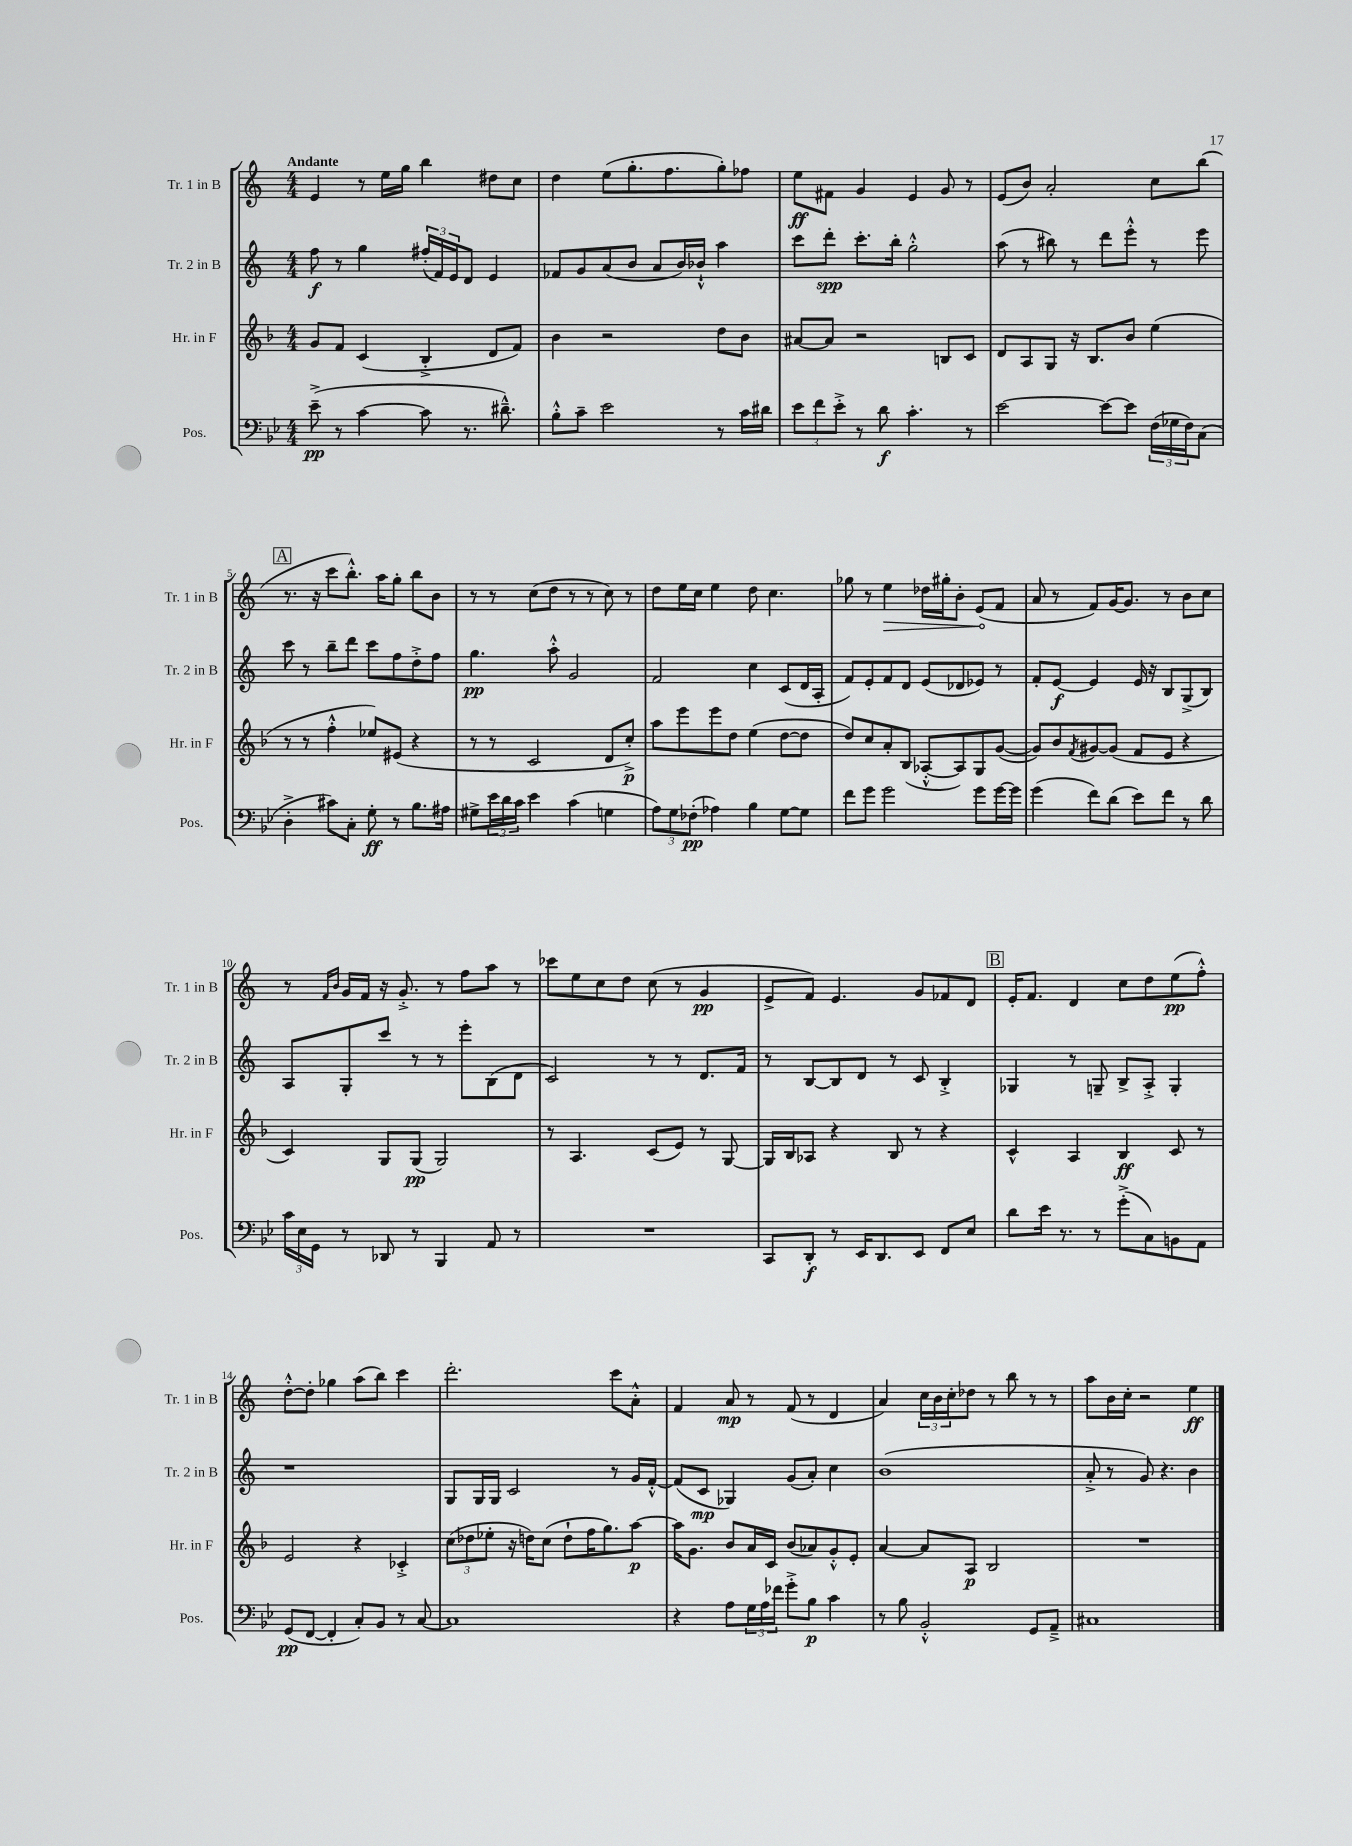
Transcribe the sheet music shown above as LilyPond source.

<<
\new StaffGroup <<
\new Staff = "s0" \with { instrumentName = "Tr. 1 in B" shortInstrumentName = "Tr. 1 in B" } {
    \clef treble \key c \major \numericTimeSignature \time 4/4 \tempo "Andante"
    e'4 r8 e''16 g''16 b''4 dis''8 c''8 |
    d''4 e''8( g''8.-. f''8. g''8-.) fes''8 |
    e''8\ff fis'8 g'4 e'4 g'8 r8 |
    e'8( b'8) a'2-. c''8 b''8( |
    \mark \markup { \box "A" } r8. r16 c'''8 b''8.-.-^) a''16 g''8-. b''8 b'8 |
    r8 r8 c''8( d''8 r8 r8 c''8) r8 |
    d''8 e''16 c''16 e''4 d''8 c''4. |
    ges''8 r8 \once \override Hairpin.circled-tip = ##t e''4\> des''16 gis''16-. b'8-. e'8\!( f'8 |
    a'8 r8 f'8) g'16~ g'8. r8 b'8 c''8 |
    r8 \grace { f'16 b'16 } g'16 f'16 r16 g'8.-.-> r8 f''8 a''8 r8 |
    ces'''8 e''8 c''8 d''8 c''8( r8 g'4\pp |
    e'8-> f'8) e'4. g'8 fes'8 d'8 |
    \mark \markup { \box "B" } e'16-. f'8. d'4 c''8 d''8 e''8\pp( f''8-.-^) |
    d''8~-.-^ d''8-. ges''4 a''8( b''8) c'''4 |
    d'''2.-. c'''8 a'8-.-^ |
    f'4 a'8\mp r8 f'8( r8 d'4 |
    a'4) \tuplet 3/2 { c''16 b'16 c''16-. } des''8 r8 b''8 r8 r8 |
    a''8 b'16 c''16-. r2 e''4\ff \bar "|." |
}
\new Staff = "s1" \with { instrumentName = "Tr. 2 in B" shortInstrumentName = "Tr. 2 in B" } {
    \clef treble \key c \major \numericTimeSignature \time 4/4
    f''8\f r8 g''4 \tuplet 3/2 { fis''16-.( f'16) e'16 } d'8 e'4 |
    fes'8 g'8 a'8( b'8 a'8 b'16) bes'16-!-^ a''4 |
    c'''8 d'''8-.\spp c'''8.-. b''16-. g''2-.-^ |
    a''8( r8 bis''8) r8 d'''8 e'''8-.-^ r8 e'''8 |
    \mark \markup { \box "A" } c'''8 r8 b''8-- d'''8 c'''8 f''8 d''8-.-> f''8 |
    g''4.\pp a''8-.-^ g'2 |
    f'2 c''4 c'8( d'16 a16-. |
    f'8) e'8-. f'8 d'8 e'8( des'8 ees'8) r8 |
    f'8-. e'8~\f e'4 e'16 r16 b8 g8->( b8) |
    a8 g8-. c'''8 r8 r8 e'''8-. b8( d'8 |
    c'2) r8 r8 d'8. f'16 |
    r8 b8~ b8 d'8 r8 c'8 b4-.-> |
    \mark \markup { \box "B" } ges4 r8 g8-- b8-> a8-.-> g4-. |
    r1 |
    g8 g16 g16 c'2 r8 g'16 f'16~-.-^ |
    f'8( c'8\mp ges4) g'8( a'8-.) c''4 |
    b'1( |
    a'8-.-> r8 g'8) r4. b'4 \bar "|." |
}
\new Staff = "s2" \with { instrumentName = "Hr. in F" shortInstrumentName = "Hr. in F" } {
    \clef treble \key f \major \numericTimeSignature \time 4/4
    g'8 f'8 c'4( bes4-.-> d'8 f'8) |
    bes'4 r2 d''8 bes'8 |
    ais'8~ ais'8 r2 b8 c'8 |
    d'8 a8 g8 r16 bes8. bes'8 e''4( |
    \mark \markup { \box "A" } r8 r8 f''4-.-^ ees''8) eis'8( r4 |
    r8 r8 c'2 d'8 c''8-.->\p) |
    a''8 e'''8 e'''8 d''8 e''4( d''8~ d''8 |
    d''8) c''8 a'8-. bes8( aes8~-.-^ aes8) g8 g'8~( |
    g'8) bes'8 \acciaccatura { f'8 } gis'8~ gis'8( f'8 e'8 r4 |
    c'4) g8 g8\pp( g2) |
    r8 a4. c'8( e'8) r8 g8~ |
    g16 bes16 aes8 r4 bes8 r8 r4 |
    \mark \markup { \box "B" } c'4-^ a4 bes4\ff c'8 r8 |
    e'2 r4 ces'4-.-> |
    \tuplet 3/2 { c''8( des''8 ees''8-. } r16 d''16) c''8( d''8-! f''16 g''8.) a''8~\p |
    a''16 g'8. bes'8 a'16 c'16 bes'8( aes'8) g'8-.-^ e'8-. |
    a'4~ a'8 a8\p bes2 |
    R1 \bar "|." |
}
\new Staff = "s3" \with { instrumentName = "Pos." shortInstrumentName = "Pos." } {
    \clef bass \key bes \major \numericTimeSignature \time 4/4
    ees'8--->\pp( r8 c'4~ c'8 r8. dis'8.---^) |
    bes8-.-^ c'8-- ees'2 r8 c'16 dis'16 |
    \tuplet 3/2 { ees'8 f'8 ees'8-.-> } r8 d'8\f c'4.-. r8 |
    ees'2~ ees'8~ ees'8 \tuplet 3/2 { f16( ges16 f16) } c8( |
    \mark \markup { \box "A" } d4-.-> cis'8) c8-. g8-.\ff r8 bes8. ais16 |
    gis8-> \tuplet 3/2 { ees'16 d'16 c'16 } ees'4 c'4( g4 |
    \tuplet 3/2 { a8) g8 fes8-.\pp( } aes4) bes4 g8~ g8 |
    f'8 g'8 g'2 g'8 g'16~ g'16 |
    g'4( f'8) d'8( ees'8) f'8 r8 d'8 |
    \tuplet 3/2 { c'16 ees16 g,16 } r8 des,8 r8 bes,,4 a,8 r8 |
    R1 |
    c,8 d,8-.\f r8 ees,16 d,8. ees,8 f,8 ees8 |
    \mark \markup { \box "B" } d'8 ees'16 r8. r8 g'8-.->( c8) b,8 a,8 |
    g,8\pp( f,8~ f,4-. c8-.) bes,8 r8 c8~ |
    c1 |
    r4 a8 \tuplet 3/2 { g16 a16 fes'16 } g'8-.-> bes8\p c'4 |
    r8 bes8 bes,2-.-^ g,8 a,8---> |
    cis1 \bar "|." |
}
>>
>>
